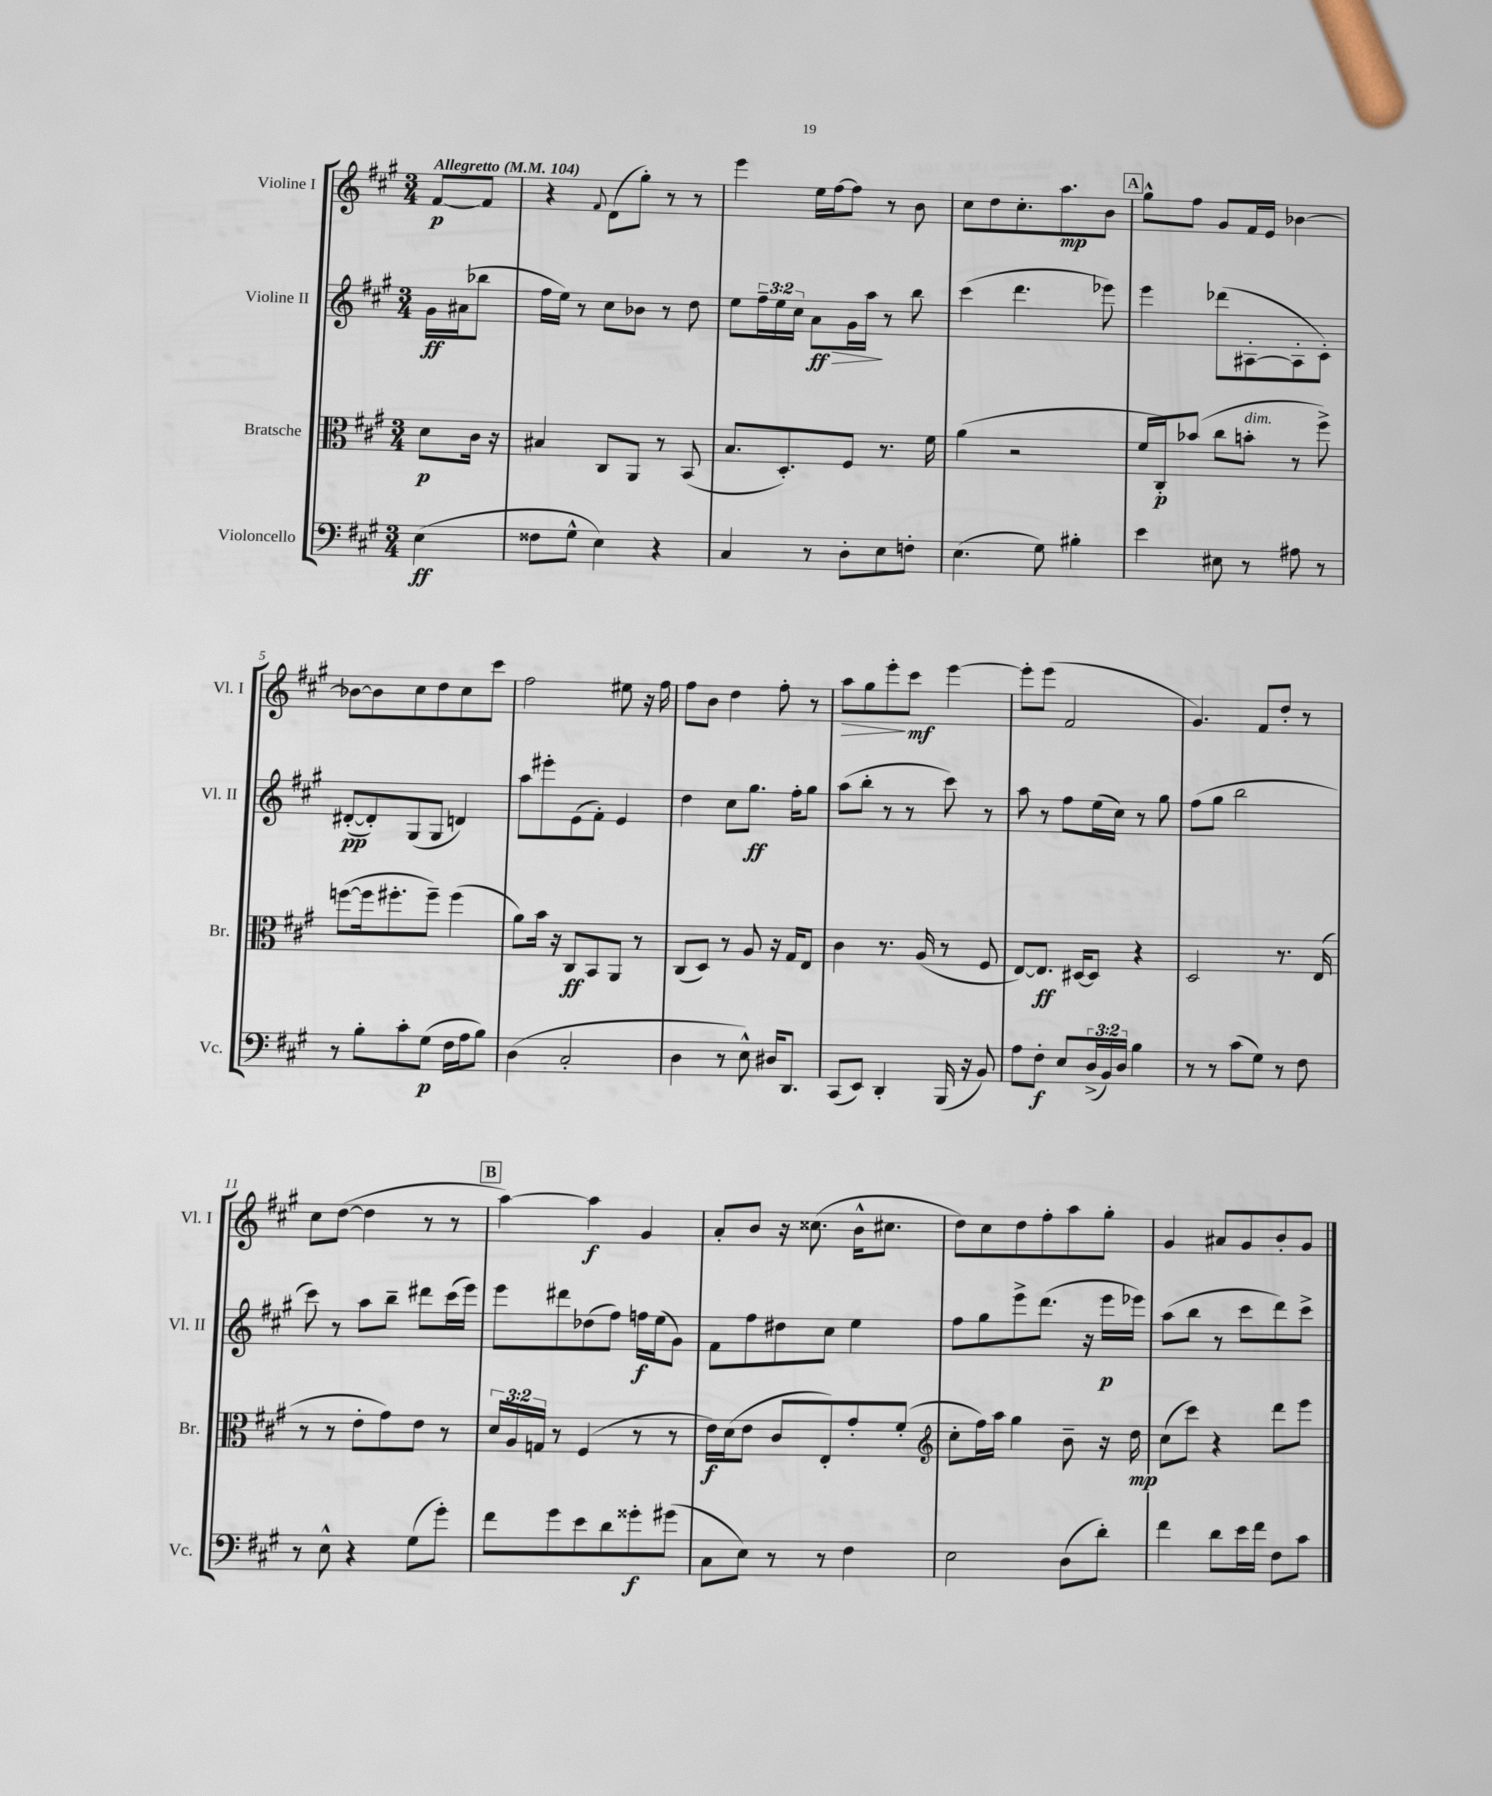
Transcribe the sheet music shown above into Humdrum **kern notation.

**kern	**kern	**kern	**kern
*staff4	*staff3	*staff2	*staff1
*clefF4	*clefC3	*clefG2	*clefG2
*k[f#c#g#]	*k[f#c#g#]	*k[f#c#g#]	*k[f#c#g#]
*M3/4	*M3/4	*M3/4	*M3/4
*MM104	*MM104	*MM104	*MM104
(4E	8d	16g#	[8f#
.	.	(16a#	.
.	16c#	8bb-	8f#]
.	16r	.	.
=	=	=	=
8F##	4B#	16ff#	4r
.	.	16ee)	.
8G#^^	.	8r	.
.	.	.	8qqf#
4E)	8C#	8cc#	(8d
.	8AA	8b-	8gg#')
4r	8r	8r	8r
.	(8BB	8dd	8r
=	=	=	=
4C#	8.B	8ee	4eee
.	.	24ff#~	.
.	.	24ee	.
.	8.D')	.	.
.	.	24cc#	.
8r	.	8a	16ee
.	.	.	[16ff#
8D'	8F#	16g#	8ff#]
.	.	16aa	.
8E	8.r	8r	8r
8F'	.	8bb	8b
.	16f#	.	.
=	=	=	=
(4.E	(4a	(4ccc#	8cc#
.	.	.	8dd
.	2r	4.ddd	8.cc#'
8G#)	.	.	.
.	.	.	8.aa
4B#'	.	.	.
.	.	8eee-)	8b
=	=	=	=
4e	16f#	4eee	8gg#^^
.	16C#')	.	.
.	(8b-	.	8ff#
8E#	8cc#	(8ddd-	8g#
8r	8b'	[8A#'	16f#
.	.	.	16e
8A#	8r	8A#']	[4b-
8r	8ff#^)	8c#')	.
=	=	=	=
8r	([8ff	([8d#'	8b-_
8B'	16ff]	8d#'])	8b-]
.	8.ff#'	.	.
8c#'	.	(8G#	8cc#
(8G#	8ff#~)	8G#	8dd
16F#	(4ff#	4d)	8cc#
16A	.	.	.
8B)	.	.	8ccc#
=	=	=	=
(4D	8a)	8aa	2ff#
.	16b	8eee#'	.
.	16r	.	.
2C#'	8C#	(8e	.
.	8BB	8f#')	.
.	8AA	4e	8ee#
.	8r	.	16r
.	.	.	16ff#
=	=	=	=
4D	(8C#	4dd	8ff#
.	8D)	.	8b
8r	8r	8cc#	4dd
8E^^)	8A	8.gg#	.
16D#	16r	.	8ff#'
8.DD	16G#	16ff#'	.
.	8E	8gg#	8r
=	=	=	=
(8CC#	4c#	(8aa	8aa
8EE)	.	8bb'	8gg#
4DD'	8.r	8r	8eee'
.	.	8r	8ccc#
.	(16A	.	.
(16BBB	8r	8ccc#)	[4eee
16r	.	.	.
8BB)	8F#	8r	.
=	=	=	=
8A	[8E)	8aa	8eee']
8F#'	8.E]	8r	(8eee
8E	.	8ff#	2f#
.	[16D#	.	.
(24D^	8D#]	(16ee	.
24BB)	.	.	.
.	.	16cc#)	.
24D	.	.	.
4B	4r	8r	.
.	.	8gg#	.
=	=	=	=
8r	2D	(8ff#	4.g#)
8r	.	8gg#	.
(8c#	.	2bb	.
8G#)	.	.	8f#
8r	8.r	.	8dd'
8F#	.	.	8r
.	(16E	.	.
=	=	=	=
8r	8r	8ccc#)	8cc#
8E^^	8r	8r	([8dd
4r	8e'	8aa	4dd]
.	8g#)	8bb~	.
(8G#	8e	8ddd#	8r
8g#')	8r	(16ccc#	8r
.	.	16eee)	.
=	=	=	=
8f#	24d	8eee	[4aa)
.	24A	.	.
.	24G	.	.
8g#	8r	8ddd#	.
8e	(4F#	(8dd-	4aa]
8d	.	8ff#)	.
8g##'	8r	16ff	4g#
.	.	(16ee	.
(8g#	8r	8g#)	.
=	=	=	=
8C#	16e)	8f#	8a'
.	(16d	.	.
8E)	8e	8ff#	8b
8r	8c#	8dd#	16r
.	.	.	(8.cc##
8r	8E')	8cc#	.
4F#	8g#'	4ee	16b^^
.	.	.	8.cc#
.	(8f#'	.	.
=	=	=	=
*	*clefG2	*	*
2E	8cc#'	8ff#	8dd)
.	16ff#)	8gg#	8cc#
.	16aa	.	.
.	4gg#	8eee^	8dd
.	.	(8.ddd	8ff#'
(8D	8b~	.	8aa
.	.	16r	.
8d')	16r	16eee	8gg#'
.	16dd	16eee-)	.
=	=	=	=
4f#	(8cc#	(8aa	4g#
.	8ccc#)	8bb	.
8d	4r	8r	8a#
16e	.	8ccc#	8g#
16f#	.	.	.
8F#	8ddd	8ddd)	8b'
8c#	8eee	8ccc#^	8g#
==	==	==	==
*-	*-	*-	*-
